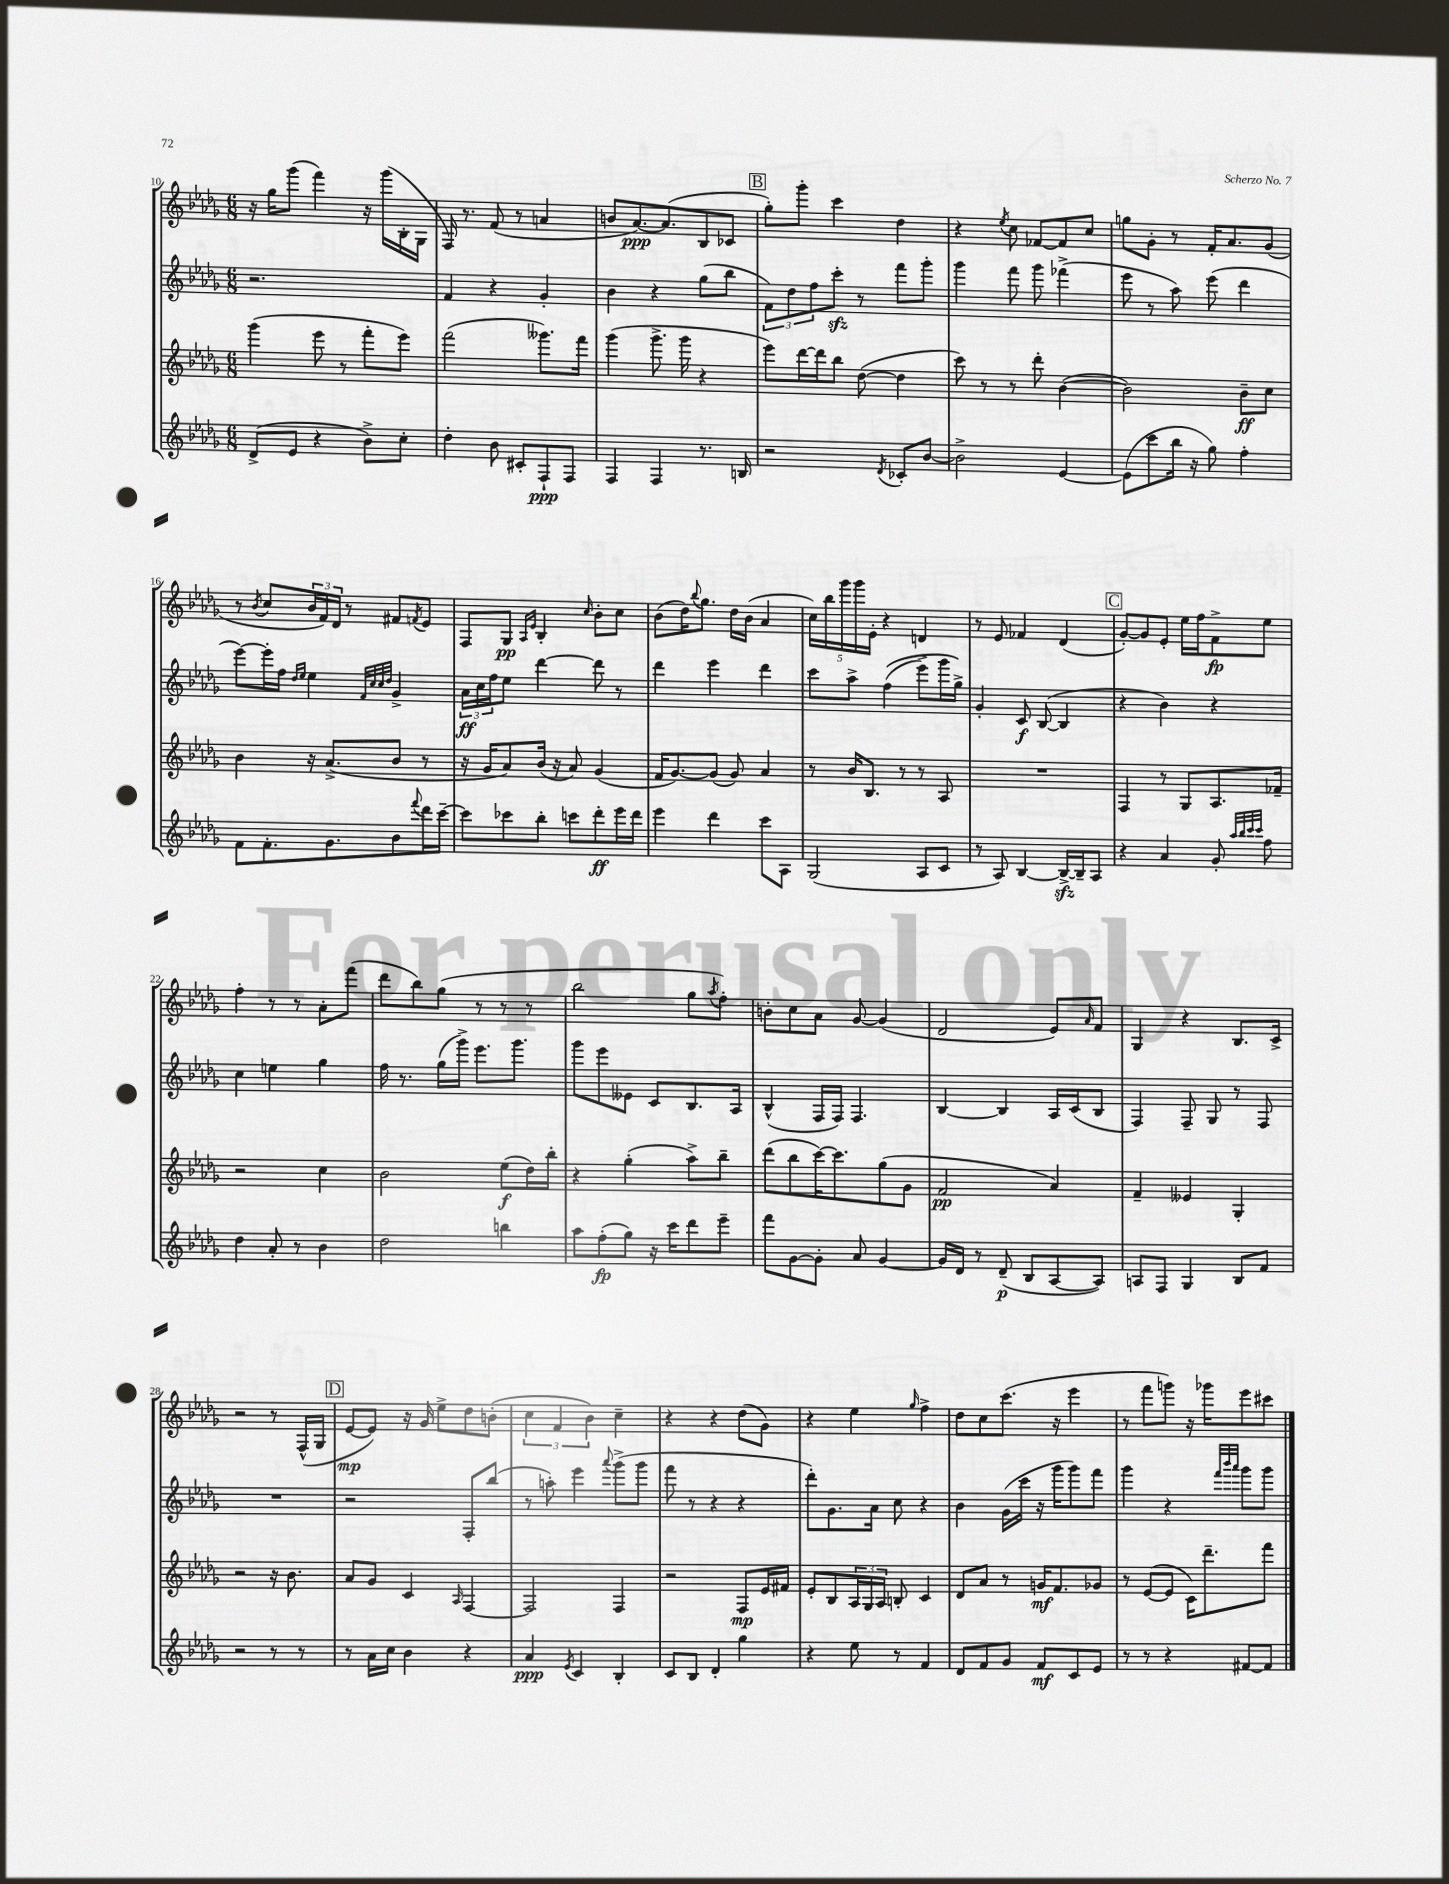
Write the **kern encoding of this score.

**kern	**dynam	**kern	**dynam	**kern	**dynam	**kern	**dynam
*part4	*part4	*part3	*part3	*part2	*part2	*part1	*part1
*staff4	*staff4	*staff3	*staff3	*staff2	*staff2	*staff1	*staff1
*clefG2	*	*clefG2	*	*clefG2	*	*clefG2	*
*k[b-e-a-d-g-]	*	*k[b-e-a-d-g-]	*	*k[b-e-a-d-g-]	*	*k[b-e-a-d-g-]	*
*M6/8	*	*M6/8	*	*M6/8	*	*M6/8	*
=10	=10	=10	=10	=10	=10	=10	=10
(8d-^/L	.	(4ggg-\	.	2.r	.	16r	.
.	.	.	.	.	.	16gg-\KL	.
8e-/J	.	.	.	.	.	(8ggg-\J	.
4r	.	8eee-\	.	.	.	4fff\)	.
.	.	8r	.	.	.	.	.
8b-^\L)	.	8fff'\L	.	.	.	16r	.
.	.	.	.	.	.	(16ggg-\LL	.
8cc'\J	.	8eee-\J)	.	.	.	16B-'\	.
.	.	.	.	.	.	16G-\JJ	.
=11	=11	=11	=11	=11	=11	=11	=11
4dd-'\	.	(2fff\	.	4f/	.	16F/)	.
.	.	.	.	.	.	8.r	.
8b-\	.	.	.	4r	.	(8f/	.
8c#X'/L	.	.	.	.	.	8r	.
8F`/	ppp	8.ggg--X\L)	.	4g-'/	.	4an/	.
8F/J	.	.	.	.	.	.	.
.	.	16fff\Jk	.	.	.	.	.
=12	=12	=12	=12	=12	=12	=12	=12
4F/	.	(4ggg-\	.	4b-\	.	8bn/L	.
.	.	.	.	.	.	[8.a-/)	ppp
4F/	.	8.ggg-^\	.	4r	.	.	.
.	.	.	.	.	.	(8.a-/]	.
.	.	16ggg-\	.	.	.	.	.
8.r	.	4r	.	(8gg-\L	.	8B-/	.
.	.	.	.	8bb-\J	.	8c-X/J	.
16Bn/	.	.	.	.	.	.	.
!!LO:REH:place=s1:t=B
=13	=13	=13	=13	=13	=13	=13	=13
2r	.	8eee-\L)	.	12f\L)	.	8gg-'\L)	.
.	.	.	.	12dd-\	.	.	.
.	.	[16ddd-\L	.	.	.	8ggg-'\J	.
.	.	.	.	12ff\	.	.	.
.	.	16ddd-\J]	.	.	.	.	.
.	.	8bb-\J	.	8ccczz'\J	.	4ccc\	.
.	.	([8dd-\	.	8r	.	.	.
8qd-/	.	.	.	.	.	.	.
8c-X'/L	.	4dd-\]	.	8fff\L	.	4dd-\	.
[8b-/J	.	.	.	8ggg-'\J	.	.	.
=14	=14	=14	=14	=14	=14	=14	=14
2b-^\]	.	8ccc\)	.	4ggg-\	.	4r	.
.	.	8r	.	.	.	.	.
.	.	.	.	.	.	8qee-/	.
.	.	8r	.	8fff\	.	8cc\	.
.	.	8ddd-'\	.	8ggg-\	.	[8f-X/L	.
[4e-/	.	([4b-\	.	(4fff-X^\	.	8f-/]	.
.	.	.	.	.	.	8cc/J	.
=15	=15	=15	=15	=15	=15	=15	=15
(8e-\L]	.	2b-\])	.	8eee-\	.	8ggn\L	.
8ccc\	.	.	.	8r	.	8g-'\J	.
16bb-\Jk	.	.	.	8aa-\)	.	8r	.
16r	.	.	.	.	.	.	.
8gg-\)	.	.	.	(8eee-\	.	16f'/KL	.
.	.	.	.	.	.	8.a-/	.
4ff'\	.	8b-~\L	ff	4ddd-\	.	.	.
.	.	8cc\J	.	.	.	(8g-/J	.
!!LO:LB:g=z
=16	=16	=16	=16	=16	=16	=16	=16
8f\L	.	4b-\	.	[8eee-\L)	.	8r	.
.	.	.	.	.	.	8qb-/	.
8.f'\	.	.	.	16eee-'\L]	.	8cc/L	.
.	.	.	.	16ff\JJ	.	.	.
.	.	.	.	16qqdd-/LL	.	.	.
.	.	.	.	16qqee-/JJ	.	.	.
.	.	16r	.	4ee-\	.	24b-/L	.
.	.	.	.	.	.	24f/)	.
8.g-\	.	(8.a-^/L	.	.	.	.	.
.	.	.	.	.	.	24d-/JJ	.
.	.	.	.	.	.	8r	.
.	.	.	.	32qqf/LLL	.	.	.
.	.	.	.	32qqcc/	.	.	.
.	.	.	.	32qqcc/	.	.	.
.	.	.	.	32qqdd-/JJJ	.	.	.
8b-\	.	8b-/J	.	4g-^/	.	8f#X/L	.
8qqfff/	.	.	.	.	.	8qfn/	.
16ddd-\L	.	8r	.	.	.	8e-/J	.
[16ccc~\JJ	.	.	.	.	.	.	.
=17	=17	=17	=17	=17	=17	=17	=17
8ccc\L]	.	16r	.	24a-\LL	ff	8F/L	.
.	.	.	.	24cc\	.	.	.
.	.	16g-/KL	.	.	.	.	.
.	.	.	.	24ff\J	.	.	.
8ccc-X\	.	8a-/)	.	8ee-\J	.	8G-/J	pp
.	.	.	.	.	.	16qqA-/LL	.
.	.	.	.	.	.	16qqe-/JJ	.
8bb-'\J	.	(16b-/Jk	.	[4ddd-\	.	4B-'/	.
.	.	16r	.	.	.	.	.
8cccn\L	.	8a-/)	.	.	.	.	.
.	.	.	.	.	.	16qqcc/	.
8ddd-'\	ff	(4g-/	.	8ddd-\]	.	8b-'\L	.
16eee-\L	.	.	.	8r	.	8cc\J	.
16ddd-\JJ	.	.	.	.	.	.	.
=18	=18	=18	=18	=18	=18	=18	=18
4eee-\	.	16f/KL	.	4ddd-\	.	(8b-\L	.
.	.	[8.g-/)	.	.	.	.	.
.	.	.	.	.	.	16dd-\K)	.
.	.	.	.	.	.	8qqbb-/	.
.	.	.	.	.	.	8.gg-\J	.
4ddd-\	.	(8g-/J]	.	4eee-\	.	.	.
.	.	8g-/)	.	.	.	16dd-\LL	.
.	.	.	.	.	.	(16b-\JJ	.
8ccc\L	.	4a-/	.	4ddd-\	.	4a-/	.
8A-\J	.	.	.	.	.	.	.
=19	=19	=19	=19	=19	=19	=19	=19
(2G-/	.	8r	.	8ccc\L	.	20cc\LL)	.
.	.	.	.	.	.	20bb-\	.
.	.	.	.	.	.	20ggg-\	.
.	.	16b-/KL	.	8aa-^\J	.	.	.
.	.	.	.	.	.	20ggg-\	.
.	.	8.B-/J	.	.	.	.	.
.	.	.	.	.	.	20e-'\JJ	.
.	.	.	.	((4ff\	.	4r	.
.	.	8r	.	.	.	.	.
8A-/L	.	8r	.	8eee-^\L)	.	4dn/	.
8c/J	.	8A-/	.	16ggg-\L	.	.	.
.	.	.	.	16gg-^\JJ)	.	.	.
=20	=20	=20	=20	=20	=20	=20	=20
8r	.	2.r	.	4g-'/	.	8r	.
8A-/)	.	.	.	.	.	8e-/	.
[4B-/	.	.	.	8c/	f	4f-X/	.
.	.	.	.	([8B-/	.	.	.
16B-zz^/LL_	.	.	.	4B-/]	.	(4d-/	.
16B-~/J]	.	.	.	.	.	.	.
8A-/J	.	.	.	.	.	.	.
!!LO:REH:place=s1:t=C
=21	=21	=21	=21	=21	=21	=21	=21
4r	.	4F/	.	4r	.	[8g-'/L)	.
.	.	.	.	.	.	8g-/]	.
4a-/	.	8r	.	4b-\)	.	8e-'/J	.
.	.	8G-/L	.	.	.	16ee-\LL	.
.	.	.	.	.	.	16ff\J	.
8g-'/	.	8.A-/	.	4r	.	8f^\	fp
32qqaa-/LLL	.	.	.	.	.	.	.
32qqbb-/	.	.	.	.	.	.	.
32qqccc/	.	.	.	.	.	.	.
32qqccc/JJJ	.	.	.	.	.	.	.
8ff\	.	.	.	.	.	8ee-\J	.
.	.	16f-X~/Jk	.	.	.	.	.
!!LO:LB:g=z
=22	=22	=22	=22	=22	=22	=22	=22
4dd-\	.	2r	.	4cc\	.	4ff'\	.
8a-'/	.	.	.	4een\	.	8r	.
8r	.	.	.	.	.	8r	.
4b-\	.	4cc\	.	4gg-\	.	8a-'\L	.
.	.	.	.	.	.	(8fff\J	.
=23	=23	=23	=23	=23	=23	=23	=23
2dd-\	.	2b-\	.	16ff\	.	8ddd-\L	.
.	.	.	.	8.r	.	.	.
.	.	.	.	.	.	8bb-\)	.
.	.	.	.	(16gg-\LL	.	(8gg-\J	.
.	.	.	.	16ggg-^\JJ)	.	.	.
.	.	.	.	8.eee-\L	.	8r	.
4bbn\	.	(8ee-\L	f	.	.	8r	.
.	.	.	.	8.ggg-\J	.	.	.
.	.	16dd-\L)	.	.	.	8r	.
.	.	16bb-'\JJ	.	.	.	.	.
=24	=24	=24	=24	=24	=24	=24	=24
8aa-\L	.	4r	.	8ggg-\L	.	2bb-\	.
(8ff'\	fp	.	.	8eee-\	.	.	.
8gg-\J)	.	(4gg-'\	.	8e--X\J	.	.	.
16r	.	.	.	8c/L	.	.	.
16ccc\KL	.	.	.	.	.	.	.
8ddd-\	.	8aa-^\L)	.	8.B-/	.	8gg-\L	.
.	.	.	.	.	.	8qaa-/	.
8eee-~\J	.	8bb-~\J	.	.	.	8ff'\J)	.
.	.	.	.	16A-/Jk	.	.	.
=25	=25	=25	=25	=25	=25	=25	=25
8fff\L	.	(8ddd-\L	.	(4B-^^/	.	8bn'\L	.
[8g-\	.	8bb-\	.	.	.	8cc\	.
8g-'\J]	.	[16ccc\K)	.	16F/LL	.	8a-\J	.
.	.	8.ccc\]	.	16F/JJ)	.	.	.
8a-/	.	.	.	4.F/	.	[8g-/	.
[4g-/	.	(8gg-\	.	.	.	(4g-/]	.
.	.	8g-\J	.	.	.	.	.
=26	=26	=26	=26	=26	=26	=26	=26
16g-/LL]	.	2f/	pp	[4B-/	.	2d-/	.
16d-/JJ	.	.	.	.	.	.	.
8r	.	.	.	.	.	.	.
(8d-~/	p	.	.	4B-/]	.	.	.
8B-/L	.	.	.	.	.	.	.
[8A-/	.	4a-/)	.	16A-/LL	.	8e-/L)	.
.	.	.	.	(16c/J	.	.	.
.	.	.	.	.	.	16qqa-/	.
8A-/J])	.	.	.	8B-/J	.	8f/J	.
=27	=27	=27	=27	=27	=27	=27	=27
8An/L	.	4f~/	.	4F/)	.	4G-/	.
8F/J	.	.	.	.	.	.	.
4G-/	.	4e--X/	.	8F~/	.	4r	.
.	.	.	.	8G-/	.	.	.
8B-/L	.	4G-'/	.	8r	.	8.B-/L	.
8f/J	.	.	.	8F/	.	.	.
.	.	.	.	.	.	16c^/Jk	.
!!LO:LB:g=z
=28	=28	=28	=28	=28	=28	=28	=28
2r	.	2r	.	2.r	.	2r	.
8r	.	16r	.	.	.	8r	.
.	.	8.b-\	.	.	.	.	.
8r	.	.	.	.	.	(16F^^/LL	.
.	.	.	.	.	.	16G-/JJ	.
!!LO:REH:place=s1:t=D
=29	=29	=29	=29	=29	=29	=29	=29
8r	.	8a-/L	.	2r	.	[8e-/L	mp
16a-\LL	.	8g-/J	.	.	.	8e-/J])	.
16cc\JJ	.	.	.	.	.	.	.
4b-\	.	4c/	.	.	.	16r	.
.	.	.	.	.	.	16g-/	.
.	.	.	.	.	.	8ee-^\L	.
.	.	16qqA-/	.	.	.	.	.
4r	.	[4F/	.	8F'/L	.	8dd-\	.
.	.	.	.	(8bb-/J	.	(8bn'\J	.
=30	=30	=30	=30	=30	=30	=30	=30
4a-/	ppp	2F/]	.	8r	.	6cc\	.
.	.	.	.	8aan'\)	.	.	.
.	.	.	.	.	.	6f/	.
8qe-/	.	.	.	.	.	.	.
4c/	.	.	.	4eee-\	.	.	.
.	.	.	.	.	.	6b-\)	.
.	.	.	.	8qqaaa-/	.	.	.
4B-'/	.	4F/	.	(8ggg-^\L	.	4cc~\	.
.	.	.	.	8ggg-\J	.	.	.
=31	=31	=31	=31	=31	=31	=31	=31
8c/L	.	2r	.	8fff\	.	4r	.
8B-/J	.	.	.	8r	.	.	.
4d-'/	.	.	.	4r	.	4r	.
4gg-\	.	8F/L	mp	4r	.	(8dd-\L	.
.	.	16e-/L	.	.	.	8g-\J)	.
.	.	16f#X/JJ	.	.	.	.	.
=32	=32	=32	=32	=32	=32	=32	=32
4r	.	8e-'/L	.	8ddd-'\L)	.	4r	.
.	.	8B-/	.	8.g-\	.	.	.
8ee-\	.	24A-/L	.	.	.	4ee-\	.
.	.	24G-/	.	.	.	.	.
.	.	.	.	16a-\Jk	.	.	.
.	.	24A-/JJ	.	.	.	.	.
8r	.	8Bn'/	.	8cc\	.	.	.
.	.	.	.	.	.	16qqgg-/	.
4f/	.	4c/	.	4r	.	4ff^\	.
=33	=33	=33	=33	=33	=33	=33	=33
8d-/L	.	8d-/L	.	4b-\	.	8dd-\L	.
8f/	.	8a-/J	.	.	.	8cc\	.
8g-/J	.	8r	.	(16g-\LL	.	(8.ccc\J	.
.	.	.	.	16ccc\JJ	.	.	.
8f/L	mf	16gn/KL	mf	16r	.	.	.
.	.	8.f/	.	16ggg-\KL	.	16r	.
8c/	.	.	.	8ggg-\)	.	4eee-\	.
8e-/J	.	8g-X/J	.	8fff\J	.	.	.
=34	=34	=34	=34	=34	=34	=34	=34
8r	.	8r	.	4ggg-\	.	8r	.
8r	.	([8e-/L	.	.	.	8fff\L	.
4r	.	8e-/J]	.	4r	.	8gggn\J)	.
.	.	16c\KL)	.	.	.	16r	.
.	.	8.ddd-~\	.	.	.	16ggg-X\KL	.
.	.	.	.	32qqfff/LLL	.	.	.
.	.	.	.	32qqbbb-/	.	.	.
.	.	.	.	32qqaaa-/JJJ	.	.	.
[8f#X/L	.	.	.	8ggg-\L	.	8eee-\	.
8f#/J]	.	8fff\J	.	8ggg-\J	.	8ccc#X\J	.
==	==	==	==	==	==	==	==
*-	*-	*-	*-	*-	*-	*-	*-
